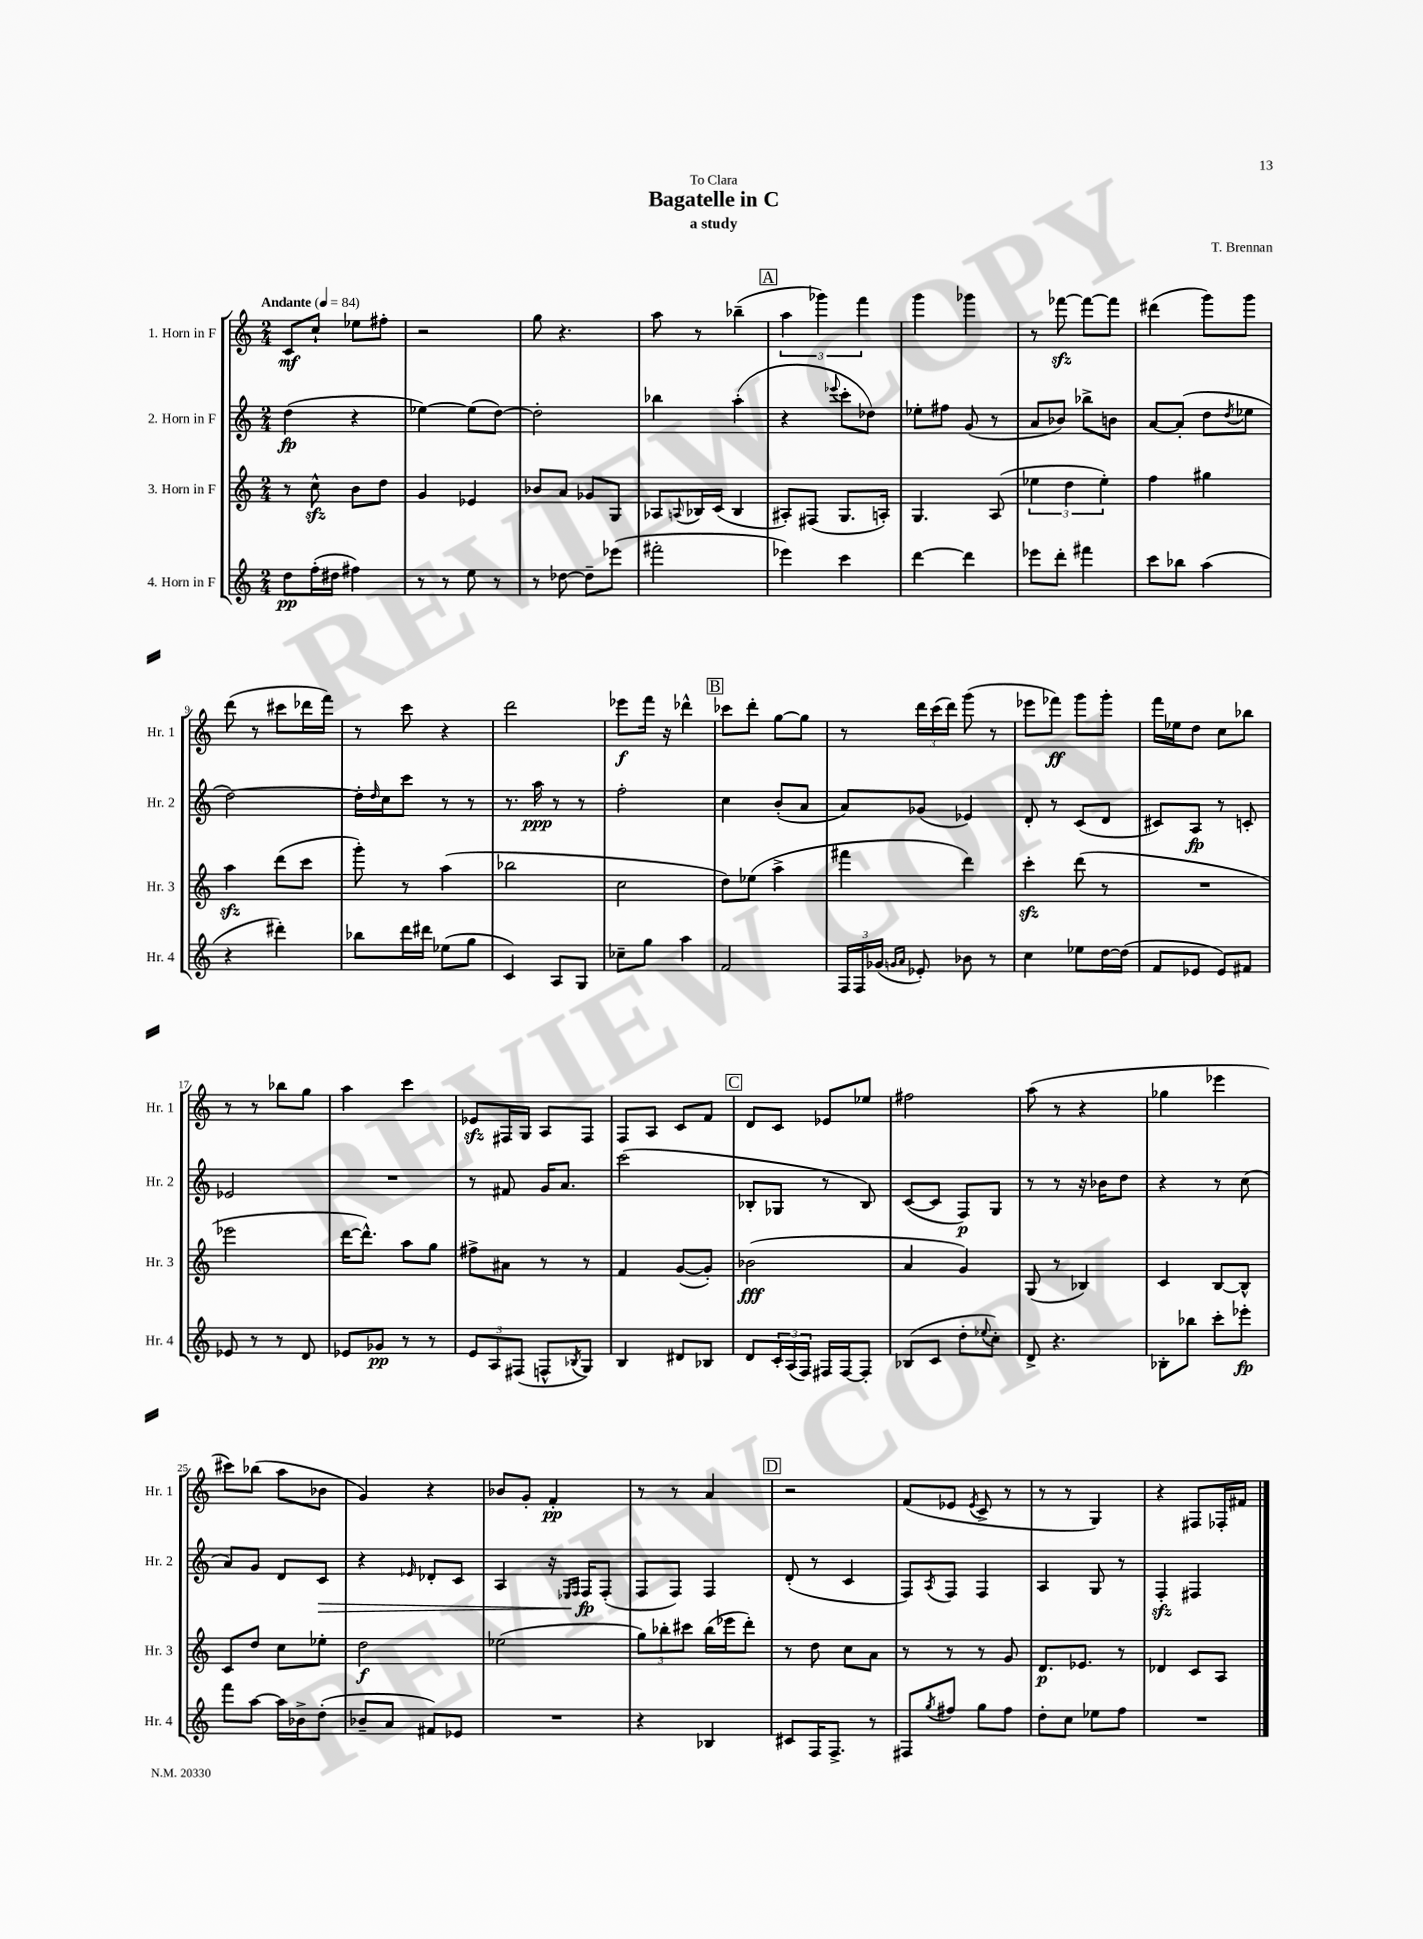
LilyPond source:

\header { title = "Bagatelle in C" composer = "T. Brennan" subtitle = "a study" dedication = "To Clara" }
<<
\new StaffGroup <<
\new Staff = "s0" \with { instrumentName = "1. Horn in F" shortInstrumentName = "Hr. 1" } {
    \clef treble \key c \major \numericTimeSignature \time 2/4 \tempo "Andante" 4 = 84
    c'8\mf c''8-! ees''8 fis''8-. |
    r2 |
    g''8 r4. |
    a''8 r8 bes''4--( |
    \mark \markup { \box "A" } \tuplet 3/2 { a''4 ges'''4) f'''4 } |
    g'''4 ges'''4 |
    r8 fes'''8~\sfz fes'''8~ fes'''8 |
    dis'''4( g'''8) g'''8 |
    d'''8( r8 cis'''8 des'''16 f'''16) |
    r8 c'''8 r4 |
    d'''2 |
    ees'''8\f f'''16 r16 des'''4-^ |
    \mark \markup { \box "B" } ces'''8 d'''8-. g''8~ g''8 |
    r8 \tuplet 3/2 { d'''16 c'''16( d'''16) } g'''8( r8 |
    ees'''8 fes'''8\ff) g'''8 g'''8-. |
    f'''16 ees''16 d''8 c''8 bes''8 |
    r8 r8 bes''8 g''8 |
    a''4 c'''4 |
    ees'8\sfz fis16 g16 a8 fis8 |
    f8 a8 c'8 f'8 |
    \mark \markup { \box "C" } d'8 c'8 ees'8 ees''8 |
    fis''2 |
    a''8( r8 r4 |
    ges''4 ees'''4 |
    cis'''8) bes''8( a''8 bes'8 |
    g'4) r4 |
    bes'8 g'8-. f'4-.\pp |
    r8 r8 a'4 |
    \mark \markup { \box "D" } r2 |
    f'8( ees'8 \acciaccatura { ees'8 } c'8-> r8 |
    r8 r8 g4) |
    r4 fis8 fes16-. fis'16 \bar "|." |
}
\new Staff = "s1" \with { instrumentName = "2. Horn in F" shortInstrumentName = "Hr. 2" } {
    \clef treble \key c \major \numericTimeSignature \time 2/4
    d''4\fp( r4 |
    ees''4~) ees''8( d''8~) |
    d''2-. |
    bes''4 a''4-.( |
    \mark \markup { \box "A" } r4 \appoggiatura { ees'''8 } c'''8-. des''8) |
    ees''8-. fis''8 g'8( r8 |
    a'8 bes'8) bes''8-> b'8 |
    a'8~ a'8-.( d''8 \acciaccatura { d''8 } ees''8 |
    d''2~) |
    d''16-. \grace { d''16 } c''16 c'''8 r8 r8 |
    r8. a''16\ppp r8 r8 |
    f''2-. |
    \mark \markup { \box "B" } c''4 b'8-.( a'8 |
    a'8) ges'8( ees'4) |
    d'8-. r8 c'8( d'8 |
    cis'8) a8\fp r8 c'8-. |
    ees'2 |
    R2 |
    r8 fis'8 g'16 a'8. |
    c'''2( |
    \mark \markup { \box "C" } bes8-. ges8 r8 bes8) |
    c'8~( c'8 f8\p) g8 |
    r8 r8 r16 bes'16 d''8 |
    r4 r8 c''8( |
    a'8) g'8 d'8 c'8\> |
    r4 \grace { ees'16 } des'8-. c'8 |
    a4 r16 \grace { ees16 f16 } f16\fp\! f8-.( |
    f8 f8) f4 |
    \mark \markup { \box "D" } d'8-.( r8 c'4 |
    f8) \acciaccatura { a8 } f8 f4 |
    a4 g8 r8 |
    f4-.\sfz fis4 \bar "|." |
}
\new Staff = "s2" \with { instrumentName = "3. Horn in F" shortInstrumentName = "Hr. 3" } {
    \clef treble \key c \major \numericTimeSignature \time 2/4
    r8 c''8-^\sfz b'8 d''8 |
    g'4 ees'4 |
    bes'8 a'8 ges'8 g8 |
    aes8 \appoggiatura { a8 } bes16 c'16( bes4 |
    \mark \markup { \box "A" } ais8-.) fis8( g8. a16-.) |
    g4. a8( |
    \tuplet 3/2 { ees''4 d''4 ees''4-.) } |
    f''4 gis''4 |
    a''4\sfz d'''8( c'''8 |
    g'''8-.) r8 a''4( |
    bes''2 |
    c''2 |
    \mark \markup { \box "B" } d''8) ees''8( a''4-> |
    fis'''4 d'''4) |
    c'''4-.\sfz d'''8( r8 |
    R2 |
    ees'''2 |
    d'''16~ d'''8.-^) a''8 g''8 |
    fis''8-> ais'8 r8 r8 |
    f'4 g'8~( g'8-.) |
    \mark \markup { \box "C" } bes'2\fff( |
    a'4 g'4) |
    g8( r8 bes4) |
    c'4 b8~ b8-^ |
    c'8 d''8 c''8 ees''8-. |
    d''2\f |
    ees''2( |
    \tuplet 3/2 { g''8) bes''8-. cis'''8 } bes''16( ees'''16 d'''8-.) |
    \mark \markup { \box "D" } r8 d''8 c''8 a'8 |
    r8 r8 r8 g'8 |
    d'8.\p ees'8. r8 |
    des'4 c'8 a8 \bar "|." |
}
\new Staff = "s3" \with { instrumentName = "4. Horn in F" shortInstrumentName = "Hr. 4" } {
    \clef treble \key c \major \numericTimeSignature \time 2/4
    d''8\pp f''16-.( dis''16 fis''4) |
    r8 r8 e''8 r8 |
    r8 des''8~ des''8-- ees'''8( |
    fis'''2-. |
    \mark \markup { \box "A" } ees'''4) c'''4 |
    d'''4~ d'''4 |
    ees'''8 d'''8-. fis'''4 |
    c'''8 bes''8 a''4( |
    r4 dis'''4-.) |
    bes''8 d'''16 dis'''16 ees''8( g''8 |
    c'4) a8 g8 |
    ces''8-- g''8 a''4 |
    \mark \markup { \box "B" } f'2 |
    \tuplet 3/2 { f16 f16 ges'16( } \grace { g'16 a'16 } ees'8-.) bes'8 r8 |
    c''4 ees''8 d''16~ d''16( |
    f'8 ees'8 ees'8) fis'8 |
    ees'8 r8 r8 d'8 |
    ees'8 ges'8\pp r8 r8 |
    \tuplet 3/2 { e'8 a8 fis8( } f8-^ \acciaccatura { bes8 } g8) |
    b4 dis'8 bes8 |
    \mark \markup { \box "C" } d'8 \tuplet 3/2 { c'16-. a16( f16) } fis16 fis16~ fis8-. |
    bes8( c'8 d''8-. \appoggiatura { ees''8 } c''8-.) |
    d'8-> r4. |
    bes8-. bes''8 c'''8-. ees'''8-.\fp |
    f'''8 a''8~ a''16 bes'16-> d''8-.( |
    bes'8-- a'8 fis'8) ees'8 |
    R2 |
    r4 bes4 |
    \mark \markup { \box "D" } cis'8 f16 f8.-> r8 |
    fis8 \acciaccatura { g''8 } fis''8 g''8 fis''8 |
    d''8-. c''8 ees''8 f''8 |
    R2 \bar "|." |
}
>>
>>
